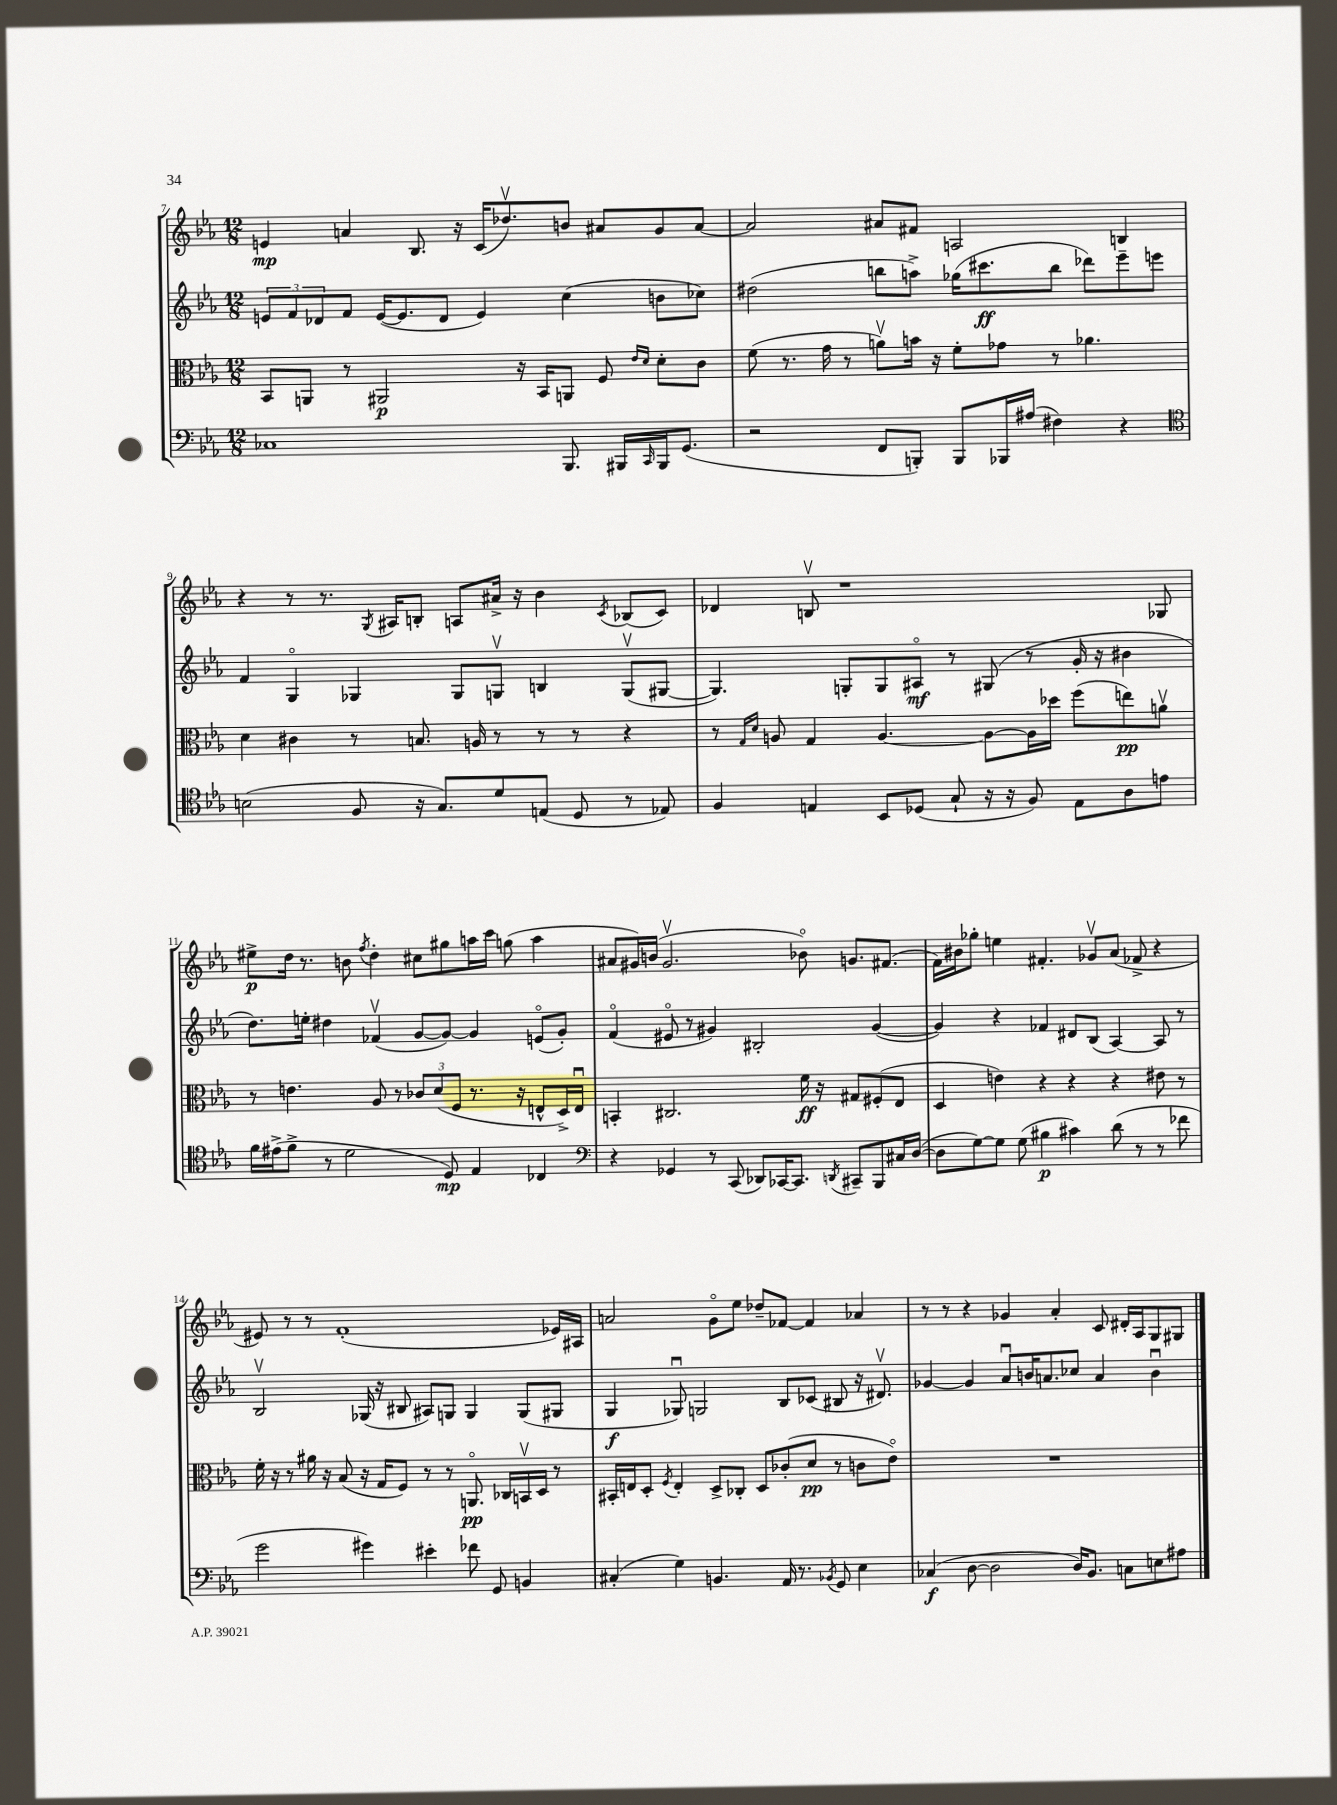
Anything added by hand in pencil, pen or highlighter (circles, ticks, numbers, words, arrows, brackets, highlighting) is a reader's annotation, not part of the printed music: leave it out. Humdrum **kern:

**kern	**dynam	**kern	**dynam	**kern	**dynam	**kern	**dynam
*part4	*part4	*part3	*part3	*part2	*part2	*part1	*part1
*staff4	*staff4	*staff3	*staff3	*staff2	*staff2	*staff1	*staff1
*clefF4	*	*clefC3	*	*clefG2	*	*clefG2	*
*k[b-e-a-]	*	*k[b-e-a-]	*	*k[b-e-a-]	*	*k[b-e-a-]	*
*M12/8	*	*M12/8	*	*M12/8	*	*M12/8	*
=7	=7	=7	=7	=7	=7	=7	=7
1C-X	.	8BB-/L	.	12en/L	.	4en/	mp
.	.	.	.	12f/	.	.	.
.	.	8AAn/J	.	.	.	.	.
.	.	.	.	12d-X/	.	.	.
.	.	8r	.	8f/J	.	4an/	.
.	.	2AA#X/	p	([16e/KL	.	.	.
.	.	.	.	8.e/]	.	.	.
.	.	.	.	.	.	8.B-/	.
.	.	.	.	8d-/J	.	.	.
.	.	.	.	.	.	16r	.
.	.	.	.	4e/)	.	(16c/KL	.
.	.	.	.	.	.	8.dd-Xv/)	.
.	.	16r	.	.	.	.	.
.	.	16BB-/KL	.	.	.	.	.
8.BBB-/	.	8AAn/J	.	(4cc\	.	8bn/J	.
.	.	8F/	.	.	.	8a#X/L	.
16BBB#X/LL	.	.	.	.	.	.	.
.	.	16qqe-/LL	.	.	.	.	.
16qqCC/	.	16qqd/JJ	.	.	.	.	.
16BBB#/J	.	8d'\L	.	8bn\L	.	8g/	.
(8.GG/J	.	.	.	.	.	.	.
.	.	8c\J	.	8cc-X\J)	.	[8a#/J	.
=8	=8	=8	=8	=8	=8	=8	=8
2r	.	(8f\	.	(2dd#X\	.	2a#/]	.
.	.	8.r	.	.	.	.	.
.	.	16g\	.	.	.	.	.
.	.	8r	.	.	.	.	.
8FF/L	.	8anv\L)	.	8bbn\L	.	8a#X/L	.
8BBBn'/J)	.	16bn\Jk	.	8aan^\J)	.	8f#X/J	.
.	.	16r	.	.	.	.	.
8BBB/L	.	8f'\L	.	(16gg-X\KL	.	2An/	.
.	.	.	.	8.ccc#X\	ff	.	.
16BBB-X/L	.	8g-X\J	.	.	.	.	.
(16A#X/JJ	.	.	.	.	.	.	.
4F#X\)	.	8r	.	8bb\J	.	.	.
.	.	4.a-X\	.	8ddd-X\L)	.	.	.
4r	.	.	.	8eee-~\	.	4Bn/	.
.	.	.	.	8eeen\J	.	.	.
!!LO:LB:g=z
=9	=9	=9	=9	=9	=9	=9	=9
*clefC4	*	*	*	*	*	*	*
(2Bn\	.	4d\	.	4f/	.	4r	.
.	.	4c#X\	.	4G/	.	8r	.
.	.	.	.	.	.	8.r	.
8F/	.	8r	.	4G-X/	.	.	.
.	.	.	.	.	.	8qG/	.
.	.	.	.	.	.	16A#X/KL	.
16r	.	8.Bn/	.	.	.	8Bn'/J	.
8.G/L)	.	.	.	.	.	.	.
.	.	.	.	8G-/L	.	8An/L	.
.	.	16An/	.	.	.	.	.
8d/	.	8r	.	8Gnv/J	.	16a#X^/Jk	.
.	.	.	.	.	.	16r	.
(8En/J	.	8r	.	4Bn/	.	4b-\	.
8D/	.	8r	.	.	.	.	.
.	.	.	.	.	.	8qc/	.
8r	.	4r	.	(8Gv/L	.	(8B-X/L	.
8E-X/)	.	.	.	[8G#X/J	.	8c/J)	.
=10	=10	=10	=10	=10	=10	=10	=10
4F/	.	8r	.	4.G#/])	.	4d-X/	.
.	.	16qqG/LL	.	.	.	.	.
.	.	16qqd/JJ	.	.	.	.	.
.	.	8An/	.	.	.	.	.
4En/	.	4G/	.	.	.	8Bnv/	.
.	.	.	.	8Gn'/L	.	1r	.
8BB-/L	.	[4.A/	.	8G/	.	.	.
(8D-X/J	.	.	.	8A#X/J	mf	.	.
8G`/	.	.	.	8r	.	.	.
16r	.	8A\L_	.	(8G#X/	.	.	.
16r	.	.	.	.	.	.	.
8F/)	.	16A\L]	.	8r	.	.	.
.	.	16dd-X\JJ	.	.	.	.	.
8E\L	.	(8ff\L	.	16g'/	.	.	.
.	.	.	.	16r	.	.	.
8A-\	.	8een\)	pp	4b#X\	.	.	.
8en\J	.	8anv\J	.	.	.	8G-X/	.
!!LO:LB:g=z
=11	=11	=11	=11	=11	=11	=11	=11
16f\LL	.	8r	.	8.dd\L)	.	8ee#X^\L	p
(16e#X^\J	.	.	.	.	.	.	.
8f^\J	.	4.en\	.	.	.	16dd\Jk	.
.	.	.	.	16een'\Jk	.	8.r	.
8r	.	.	.	4dd#X\	.	.	.
2d\	.	.	.	.	.	8bn\	.
.	.	.	.	.	.	8qff/	.
.	.	8A-/	.	(4f-Xv/	.	4dd'\	.
.	.	8r	.	.	.	.	.
.	.	12c-X/L	.	[8g/L	.	8cc#X\L	.
.	.	(12d/	.	.	.	.	.
8D/)	mp	.	.	8g/J_)	.	8gg#X\	.
.	.	12F/J	.	.	.	.	.
4E-/	.	8.r	.	4g/]	.	16aan\L	.
.	.	.	.	.	.	16ccc\JJ	.
.	.	.	.	.	.	(8ggn\	.
.	.	16r	.	.	.	.	.
4C-X/	.	8En^^/L	.	(8en/L	.	4aa\	.
.	.	16D^/L)	.	8g'/J)	.	.	.
.	.	16Eu/JJ	.	.	.	.	.
=12	=12	=12	=12	=12	=12	=12	=12
*clefF4	*	*	*	*	*	*	*
4r	.	4BBn'/	.	(4f/	.	8a#X/L	.
.	.	.	.	.	.	16g#X/L)	.
.	.	.	.	.	.	(16bn/JJ	.
4GG-X/	.	2.C#X/	.	8e#X/	.	2.g#v/	.
.	.	.	.	8r	.	.	.
8r	.	.	.	4g#X/)	.	.	.
(8CC/	.	.	.	.	.	.	.
8DD-X/L)	.	.	.	2B#X'/	.	.	.
[16CC-X/K	.	.	.	.	.	.	.
8.CC-/J]	.	.	.	.	.	.	.
.	.	16f\	ff	.	.	8b-X\)	.
.	.	16r	.	.	.	.	.
8qDDn/	.	.	.	.	.	.	.
8CC#X~/L	.	8G#X/L	.	.	.	8.gn/L	.
8BBB-/	.	(8F#X'/	.	([4g#/	.	.	.
.	.	.	.	.	.	(8.f#X/J	.
16C#X/L	.	8E-/J	.	.	.	.	.
([16D/JJ	.	.	.	.	.	.	.
=13	=13	=13	=13	=13	=13	=13	=13
8D\L]	.	4D/	.	4g#/])	.	16f\LL)	.
.	.	.	.	.	.	16b#X\J	.
[8G\)	.	.	.	.	.	8gg-X'\J	.
8G\J]	.	4en\)	.	4r	.	4een\	.
(8G\	.	.	.	.	.	.	.
4B#X\	p	4r	.	4f-X/	.	4.f#X'/	.
4c#X\)	.	4r	.	8d#X/L	.	.	.
.	.	.	.	(8B-/J	.	8g-Xv/L	.
(8d\	.	4r	.	[4A-/)	.	(8a-/J	.
8r	.	.	.	.	.	8f-X^/	.
8r	.	8e#X\	.	8A-/]	.	4r	.
8f-X\	.	8r	.	8r	.	.	.
!!LO:LB:g=z
=14	=14	=14	=14	=14	=14	=14	=14
2g\	.	16f'\	.	2B-v/	.	8e#X/)	.
.	.	16r	.	.	.	.	.
.	.	8r	.	.	.	8r	.
.	.	16a#X\	.	.	.	8r	.
.	.	16r	.	.	.	.	.
.	.	(8B-/	.	.	.	(1f'	.
4g#X\)	.	16r	.	(16G-X/	.	.	.
.	.	16G/KL	.	16r	.	.	.
.	.	8F/J)	.	8B#X/	.	.	.
4e#X'\	.	8r	.	8A#X/L)	.	.	.
.	.	8r	.	8Gn/J	.	.	.
8f-X\	.	8.AAn/	pp	4G/	.	.	.
8GG/	.	.	.	.	.	.	.
.	.	16C-X/LL	.	.	.	.	.
4BBn/	.	16BBnv/	.	(8G/L	.	.	.
.	.	16D/JJ	.	.	.	.	.
.	.	8r	.	8G#X/J	.	16e-X/LL)	.
.	.	.	.	.	.	16A#X/JJ	.
=15	=15	=15	=15	=15	=15	=15	=15
(4C#X'/	.	16BB#X'/LL	.	4G/	f	2an/	.
.	.	16En/J	.	.	.	.	.
.	.	8D'/J	.	.	.	.	.
.	.	8qF/	.	.	.	.	.
4G\)	.	4E'/	.	8G-Xu/)	.	.	.
.	.	.	.	2Gn/	.	.	.
4.BBn/	.	8D^/L	.	.	.	8g\L	.
.	.	8C-X'/J	.	.	.	8ee-\J	.
.	.	8D/L	.	.	.	8dd-X~/L	.
16AA-/	.	(8c-X'/	.	8B-/L	.	[8f-X/J	.
8.r	.	.	.	.	.	.	.
.	.	8d/J	pp	(8c-X/J	.	4f-/]	.
8qBB-X/	.	.	.	.	.	.	.
8GG/	.	8r	.	8B#X/	.	.	.
4E-\	.	8cn\L	.	16r	.	4a-X/	.
.	.	.	.	8.d#Xv/)	.	.	.
.	.	8e-\J)	.	.	.	.	.
=16	=16	=16	=16	=16	=16	=16	=16
(4C-X/	f	1.r	.	[4g-X/	.	8r	.
.	.	.	.	.	.	8r	.
[8D\	.	.	.	4g-/]	.	4r	.
2D\]	.	.	.	.	.	.	.
.	.	.	.	8a-u/L	.	4g-X/	.
.	.	.	.	16bn/K	.	.	.
.	.	.	.	8.an/	.	.	.
.	.	.	.	.	.	4a-'/	.
16D/KL)	.	.	.	8cc-X/J	.	.	.
8.BB-/J	.	.	.	.	.	.	.
.	.	.	.	4a/	.	8c/	.
8Cn\L	.	.	.	.	.	16d#X'/LL	.
.	.	.	.	.	.	16A-/J	.
8En\	.	.	.	4bu\	.	8G/	.
8A#X\J	.	.	.	.	.	8G#X/J	.
==	==	==	==	==	==	==	==
*-	*-	*-	*-	*-	*-	*-	*-
